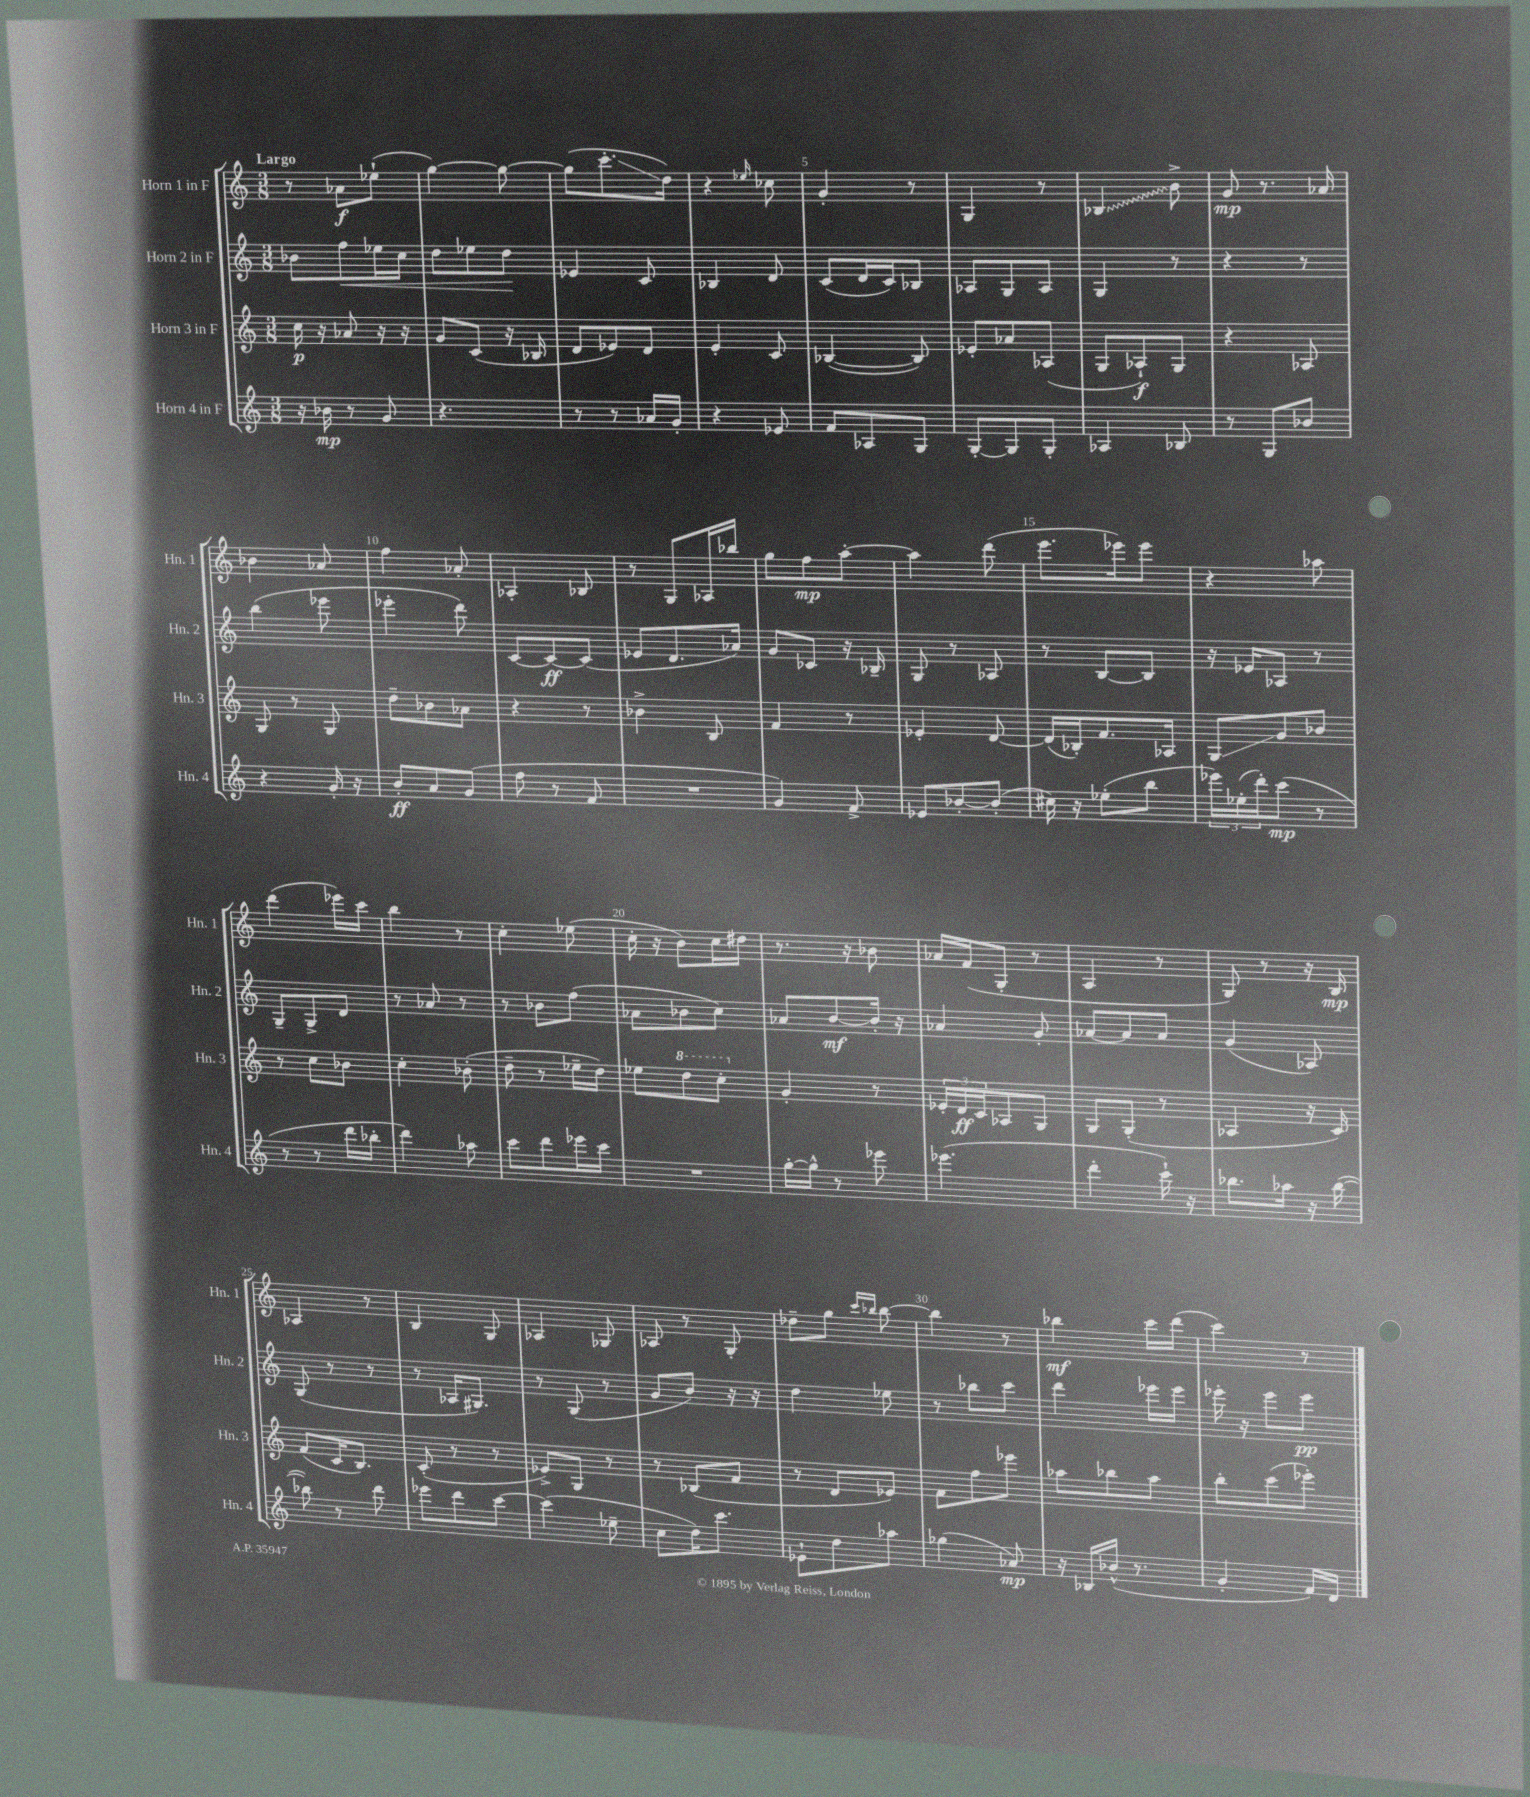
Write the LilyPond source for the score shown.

<<
\new StaffGroup <<
\new Staff = "s0" \with { instrumentName = "Horn 1 in F" shortInstrumentName = "Hn. 1" } {
    \clef treble \key c \major \numericTimeSignature \time 3/8 \tempo "Largo"
    r8 aes'8\f ees''8-!( |
    g''4~) g''8~ |
    g''8( c'''8.-.\glissando d''16) |
    r4 \grace { ees''16 } ces''8 |
    g'4-. r8 |
    g4 r8 |
    \once \override Glissando.style = #'zigzag bes4\glissando b'8-> |
    g'8\mp r8. aes'16 |
    bes'4 aes'8 |
    f''4 aes'8-. |
    aes4-. bes8 |
    r8 g8 aes16 bes''16 |
    g''8 f''8\mp a''8~-. |
    a''4 d'''8( |
    e'''8. ees'''16) ees'''8 |
    r4 aes''8 |
    d'''4( ees'''16) c'''16 |
    b''4 r8 |
    c''4-. ees''8( |
    c''16-. r16 b'8) c''16 dis''16 |
    r8. r16 bes'8 |
    aes'16 f'16( g8-. r8 |
    a4 r8 |
    g8) r8 r16 b16\mp |
    aes4 r8 |
    b4 g8 |
    aes4 ges8 |
    aes8 r8 g8-. |
    des''8-- g''8 \grace { c'''16 bes''16 } bes''8~ |
    bes''4 r8 |
    bes''4\mf c'''16 d'''16( |
    c'''4) r8 \bar "|." |
}
\new Staff = "s1" \with { instrumentName = "Horn 2 in F" shortInstrumentName = "Hn. 2" } {
    \clef treble \key c \major \numericTimeSignature \time 3/8
    bes'8 f''8\< ees''16 c''16 |
    d''8 ees''8 d''8\! |
    ees'4 c'8 |
    bes4 d'8 |
    c'8( d'16 c'16) bes8 |
    aes8 g8 aes8 |
    g4 r8 |
    r4 r8 |
    b''4( ees'''8 |
    ees'''4-. d'''8) |
    c'8~ c'8~\ff c'8( |
    ees'8 d'8. aes'16) |
    g'8 ces'8 r16 bes16-- |
    g8 r8 aes8 |
    r8 b8~ b8 |
    r16 ees'16 aes8 r8 |
    g8-- g8-> d'8 |
    r8 aes'8 r8 |
    r8 bes'8 f''8( |
    aes'8 bes'8 c''8) |
    aes'8 b'8~\mf b'16-. r16 |
    aes'4 g'8-. |
    aes'8~ aes'8 aes'8 |
    g'4( aes8) |
    g8( r8 r8 |
    r8 aes16 gis8.) |
    r8 g8( r8 |
    g'8 b'8) r16 r16 |
    d''4 ees''8 |
    r8 bes''8 c'''8 |
    d'''4 ees'''16 ees'''16 |
    ees'''16-. r16 ees'''8 ees'''8\pp \bar "|." |
}
\new Staff = "s2" \with { instrumentName = "Horn 3 in F" shortInstrumentName = "Hn. 3" } {
    \clef treble \key c \major \numericTimeSignature \time 3/8
    c''16\p r16 aes'8 r16 r16 |
    g'8 c'8( r16 bes16 |
    d'8 ees'8) d'8 |
    e'4-. c'8 |
    bes4~( bes8) |
    ees'8-. aes'8 aes8( |
    g8 aes8-!\f) g8 |
    r4 aes8 |
    g8 r8 g8 |
    d''8-- bes'8 aes'8 |
    r4 r8 |
    bes'4-> b8 |
    f'4 r8 |
    ees'4-. d'8~ |
    d'16( bes16-.) f'8. aes16 |
    g8\glissando g'8 bes'8 |
    r8 c''8 bes'8 |
    c''4-. bes'8-.( |
    d''8-- r8 ees''16-- d''16) |
    ees''8 \ottava #1 d'''8 c'''8-. \ottava #0 |
    g'4-. r8 |
    \tuplet 3/2 { ees'16-. d'16\ff c'16 } aes8 g8 |
    g8 g8-.( r8 |
    aes4 r16 c'16) |
    f'8( c'16 b8.) |
    c'8-.( r8 r8 |
    ees'8->) g8 r8 |
    r8 bes8( f'8 |
    r8 d'8 ees'8) |
    f'8 f''8 ees'''8 |
    aes''8 bes''8 aes''8 |
    b''8-. c'''8( ees'''8-.) \bar "|." |
}
\new Staff = "s3" \with { instrumentName = "Horn 4 in F" shortInstrumentName = "Hn. 4" } {
    \clef treble \key c \major \numericTimeSignature \time 3/8
    r16 bes'16\mp r8 g'8 |
    r4. |
    r8 r8 aes'16 g'16-. |
    r4 ees'8 |
    f'8 aes8 g8 |
    g8~-. g8 g8-. |
    aes4 bes8 |
    r8 g8 bes'8 |
    r4 g'16-. r16 |
    b'8-.\ff a'8 g'8( |
    f''8 r8 f'8 |
    R4. |
    g'4) f'8-> |
    ees'8 bes'8~-. bes'8-.( |
    cis''16) r16 ees''8-.( b''8 |
    \tuplet 3/2 { ees'''16) ees''16-.( d'''16-.) } c'''8\mp( r8 |
    r8 r8 d'''16 bes''16-. |
    d'''4) aes''8 |
    c'''8 d'''8 ees'''16 c'''16 |
    R4. |
    g''16~-. g''16-^ r8 ees'''8 |
    ees'''4.( |
    d'''4-. c'''16-!) r16 |
    bes''8. aes''16 r16 bes''16~( |
    bes''8) r8 d'''8 |
    ees'''8 d'''8 c'''8~ |
    c'''4( ees''8-- |
    c''8 d''16) c'''8. |
    ees'8-! d''8 aes''8 |
    ges''4( aes'8\mp) |
    r16 bes16 bes'16-^( r8. |
    g'4-. f'16) d'16 \bar "|." |
}
>>
>>
\layout { \context { \Score \override BarNumber.break-visibility = ##(#f #t #t) barNumberVisibility = #(every-nth-bar-number-visible 5) } }
